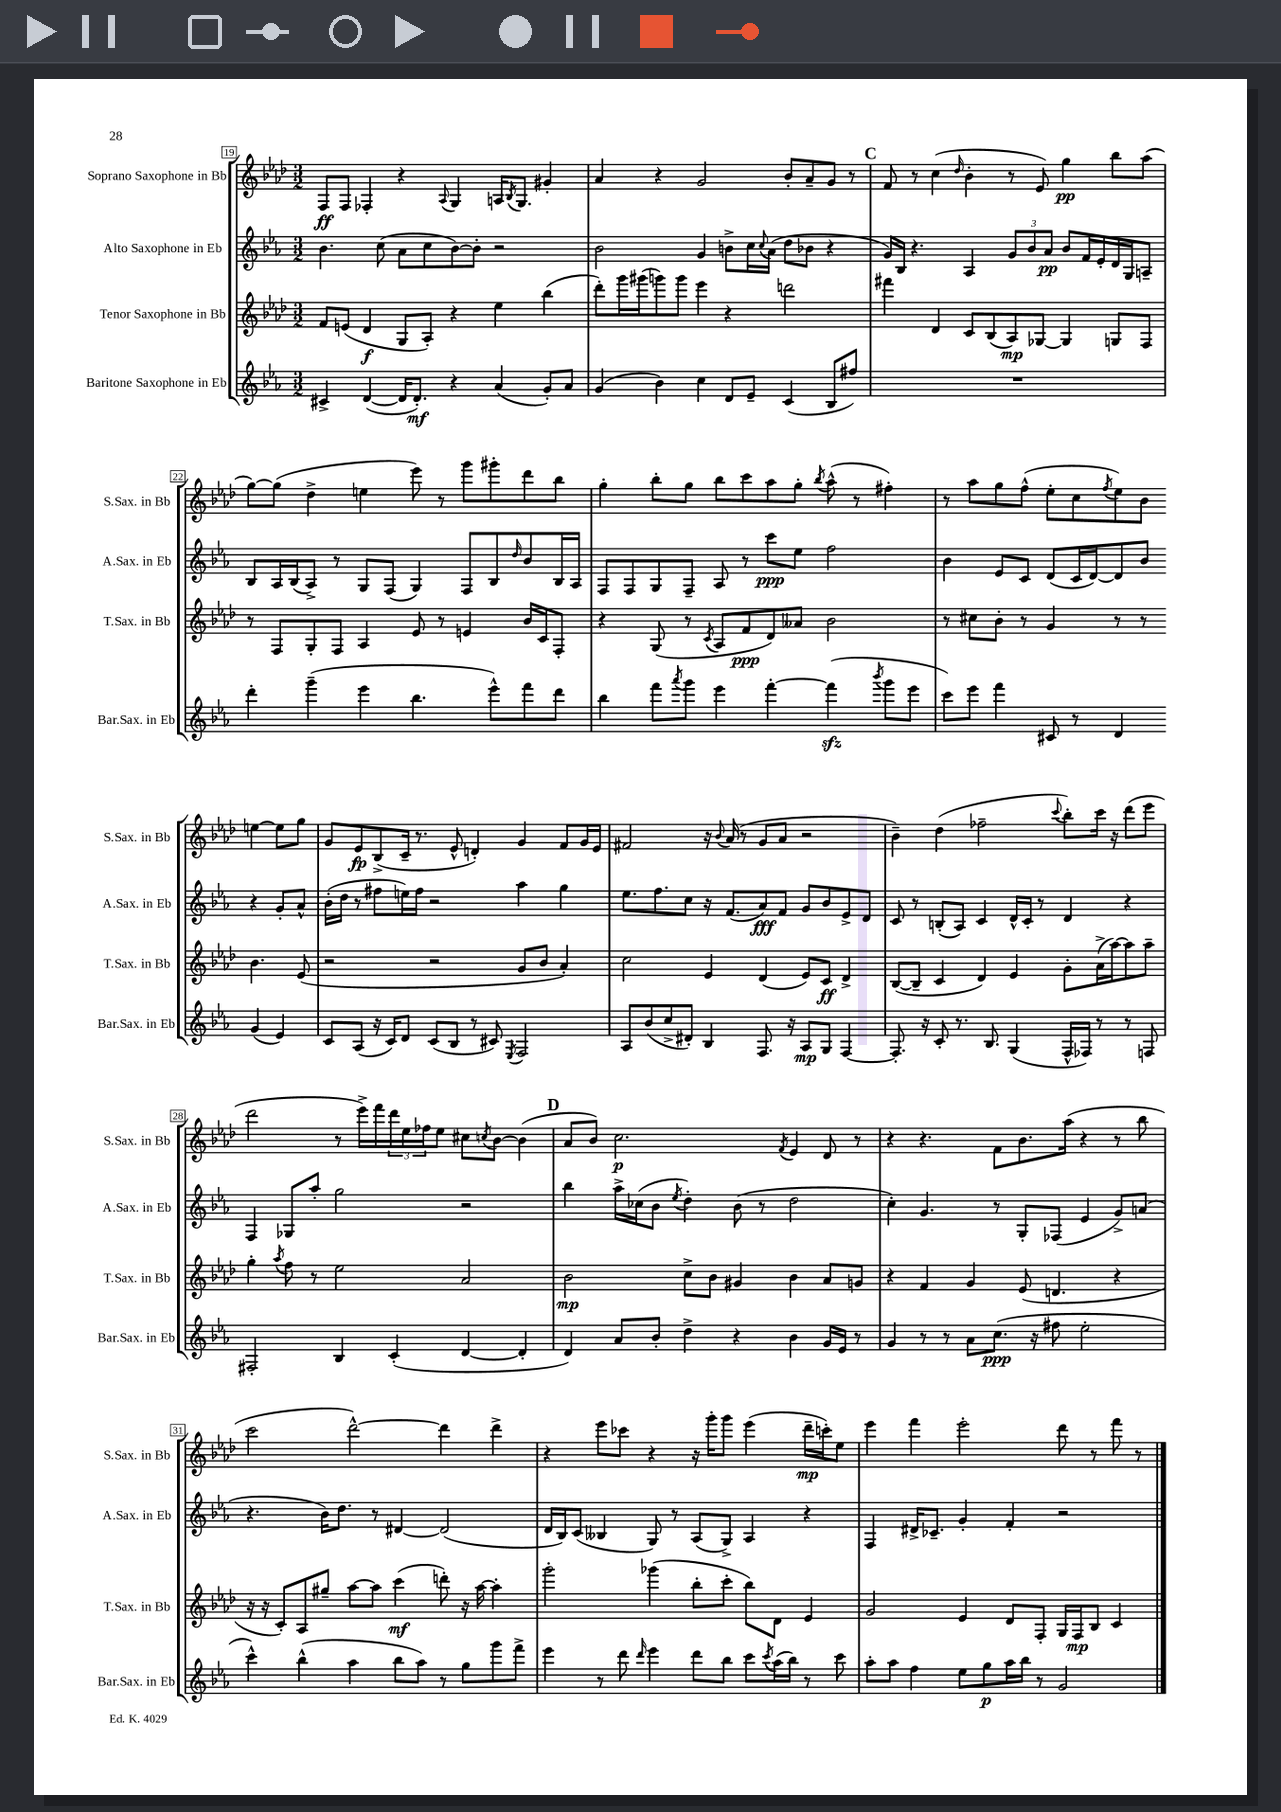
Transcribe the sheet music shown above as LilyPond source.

<<
\new StaffGroup <<
\new Staff = "s0" \with { instrumentName = "Soprano Saxophone in Bb" shortInstrumentName = "S.Sax. in Bb" } {
    \clef treble \key aes \major \numericTimeSignature \time 3/2
    f8\ff f8 fes4-. r4 \appoggiatura { aes8 } g4 a16 \acciaccatura { bes8 } g8. gis'4-. |
    aes'4 r4 g'2 bes'8-. aes'8-- g'8 r8 |
    \mark \markup { \bold "C" } f'8 r8 c''4( \grace { des''16 } bes'4-. r8 ees'8) g''4\pp bes''8 aes''8( |
    g''8~) g''8( des''4-> e''4 ees'''8) r8 g'''8 gis'''8-. des'''8 bes''8 |
    g''4-. bes''8-. g''8 bes''8 c'''8 aes''8 g''8-. \acciaccatura { bes''8 } aes''8-^( r8 fis''4-.) |
    r8 aes''8 g''8 f''8-^( ees''8-. c''8 \acciaccatura { f''8 } ees''8) bes'8 e''4~ e''8 g''8 |
    g'8 ees'8\fp bes8->( c'16-- r8. ees'8-^ d'4-.) g'4 f'8 g'16 ees'16 |
    fis'2 r16 \appoggiatura { bes'8 } aes'16( r8 g'8 aes'8 r2 |
    bes'4--) des''4( fes''2-- \appoggiatura { c'''8 } bes''8-.) c'''16 r16 des'''8( ees'''8 |
    des'''2 r8 ees'''16->) f'''16 \tuplet 3/2 { des'''16 ees''16 fes''16 } ees''8 cis''8 \acciaccatura { c''8 } bes'8~ bes'4( |
    \mark \markup { \bold "D" } aes'8 bes'8) c''2.\p \acciaccatura { f'8 } ees'4 des'8 r8 |
    r4 r4. f'8 bes'8. aes''16( r4 r8 bes''8 |
    c'''2 des'''2~-^) des'''4 des'''4-> |
    r4 ees'''8 ces'''8 r4 r16 g'''16-. g'''8 ees'''4( des'''16--\mp c'''16-.) ees''8 |
    ees'''4 f'''4 ees'''2-. des'''8 r8 f'''8 r8 \bar "|." |
}
\new Staff = "s1" \with { instrumentName = "Alto Saxophone in Eb" shortInstrumentName = "A.Sax. in Eb" } {
    \clef treble \key ees \major \numericTimeSignature \time 3/2
    bes'4. c''8( aes'8 c''8 bes'8~) bes'8-. r2 |
    bes'2 g'4 b'8-> c''16 \appoggiatura { c''8 } aes'16( d''8 bes'8 r4 |
    \mark \markup { \bold "C" } g'16) bes16 r4. aes4 \tuplet 3/2 { g'8 bes'8 aes'8\pp } bes'8 f'16 ees'16-. d'16 g16 a8-- |
    bes8 aes16 bes16( aes8->) r8 g8 f8( g4) f8 bes8 \grace { d''16 } bes'8 bes16 aes16 |
    f8 f8 g8 f8-- aes8 r8 c'''8\ppp ees''8 f''2 |
    bes'4 ees'8 c'8 d'8( c'16 d'16~) d'8 bes'8 r4 g'8-. aes'8-^ |
    bes'16-.( d''16 r8 fis''8 e''16) fis''16 r2 aes''4 g''4 |
    ees''8. f''8. c''8 r16 f'8.( aes'8\fff) f'8 g'8 bes'8 ees'8-> d'8 |
    c'8 r8 b8-.( aes8) c'4 d'16-^ c'16-. r8 d'4 r4 |
    f4 ges8 aes''8-. g''2 r2 |
    \mark \markup { \bold "D" } bes''4 aes''16-> ces''16( bes'8 \acciaccatura { ees''8 } d''4-.) bes'8( r8 d''2 |
    c''4-.) g'4. r8 g8-. fes8( ees'4 g'8->) a'8( |
    r4. bes'16) d''8. r8 dis'4~ dis'2( |
    d'16 bes16) c'8( beses4 g8) r8 aes8( g8->) aes4 r4 |
    f4 dis'16-> ces'8.-- g'4-. f'4-. r2 \bar "|." |
}
\new Staff = "s2" \with { instrumentName = "Tenor Saxophone in Bb" shortInstrumentName = "T.Sax. in Bb" } {
    \clef treble \key aes \major \numericTimeSignature \time 3/2
    f'8 e'8( des'4\f g8 aes8-.) r4 ees''4 bes''4( |
    des'''8-.) g'''16 gis'''16( g'''8) g'''8 ees'''4 r4 d'''2 |
    \mark \markup { \bold "C" } fis'''4 des'4 c'8 bes8( aes8\mp) ges8~ ges4 g8 f8 |
    r8 f8 g8-. f8 aes4 ees'8 r8 e'4 bes'16 c'16 f8-. |
    r4 g8( r8 \acciaccatura { c'8 } aes8 f'8\ppp des'8) aeses'8 bes'2 |
    r8 cis''8 bes'8-. r8 g'4 r8 r8 bes'4. ees'8( |
    r2 r2 g'8 bes'8 aes'4-.) |
    c''2 ees'4 des'4( ees'8) c'8\ff des'4-> |
    bes8~( bes8-- c'4 des'4) ees'4 g'8-. aes'16->( aes''16~) aes''8 aes''8-- |
    g''4-. \acciaccatura { aes''8 } f''8 r8 ees''2 aes'2 |
    \mark \markup { \bold "D" } bes'2\mp c''8-> bes'8 gis'4 bes'4 aes'8 g'8 |
    r4 f'4 g'4 ees'8( d'4. r4 |
    r16 r16 c'8-.) aes8 gis''8-- aes''8~ aes''8 c'''4\mf( d'''8-.) r16 aes''16~ aes''4-. |
    g'''2-. ges'''4( bes''8-. c'''8-. bes''8) des'8 ees'4 |
    g'2 ees'4 des'8 f8-. g16 f16\mp bes8 c'4 \bar "|." |
}
\new Staff = "s3" \with { instrumentName = "Baritone Saxophone in Eb" shortInstrumentName = "Bar.Sax. in Eb" } {
    \clef treble \key ees \major \numericTimeSignature \time 3/2
    cis'4-> d'4~( d'16 d'8.-.\mf) r4 aes'4( g'8-.) aes'8 |
    g'4( bes'4) c''4 d'8 ees'8-- c'4( bes8 fis''8) |
    \mark \markup { \bold "C" } R1. |
    d'''4-. g'''4--( ees'''4 bes''4. ees'''8-^) f'''8 d'''8 |
    bes''4 f'''8 \acciaccatura { aes'''8 } g'''8 ees'''4 f'''4~-. f'''4\sfz( \acciaccatura { bes'''8 } g'''8 ees'''8 |
    c'''8) ees'''8 f'''4 cis'8 r8 d'4 g'4( ees'4) |
    c'8 aes8( r16 c'16) d'8 c'8( bes8 r8 cis'8) \acciaccatura { ees8 } f2 |
    aes8 bes'8( c''8-> dis'8-.) bes4 f8. r16 aes8\mp g8 f4~ |
    f8.-. r16 c'8-. r8. bes8. g4( f16-^ fes16) r8 r8 f8 |
    fis2-. bes4 c'4-.( d'4~ d'4-. |
    \mark \markup { \bold "D" } d'4) aes'8 bes'8-. d''4-> r4 bes'4 g'16 ees'16 r8 |
    g'4 r8 r8 aes'8 c''8.\ppp( r16 fis''8 ees''2-. |
    c'''4-^) bes''4-^( aes''4 bes''8 aes''8) r8 g''8 g'''8 f'''8-> |
    ees'''4 r8 d'''8 \grace { d'''16 } ees'''4 d'''8 bes''8 c'''8 \acciaccatura { c'''8 } aes''16( bes''16) r8 c'''8 |
    aes''8-. aes''8 f''4 ees''8 g''8\p aes''16 bes''16 r8 g'2 \bar "|." |
}
>>
>>
\layout { \context { \Score currentBarNumber = #19 \override BarNumber.stencil = #(make-stencil-boxer 0.1 0.3 ly:text-interface::print) } }
